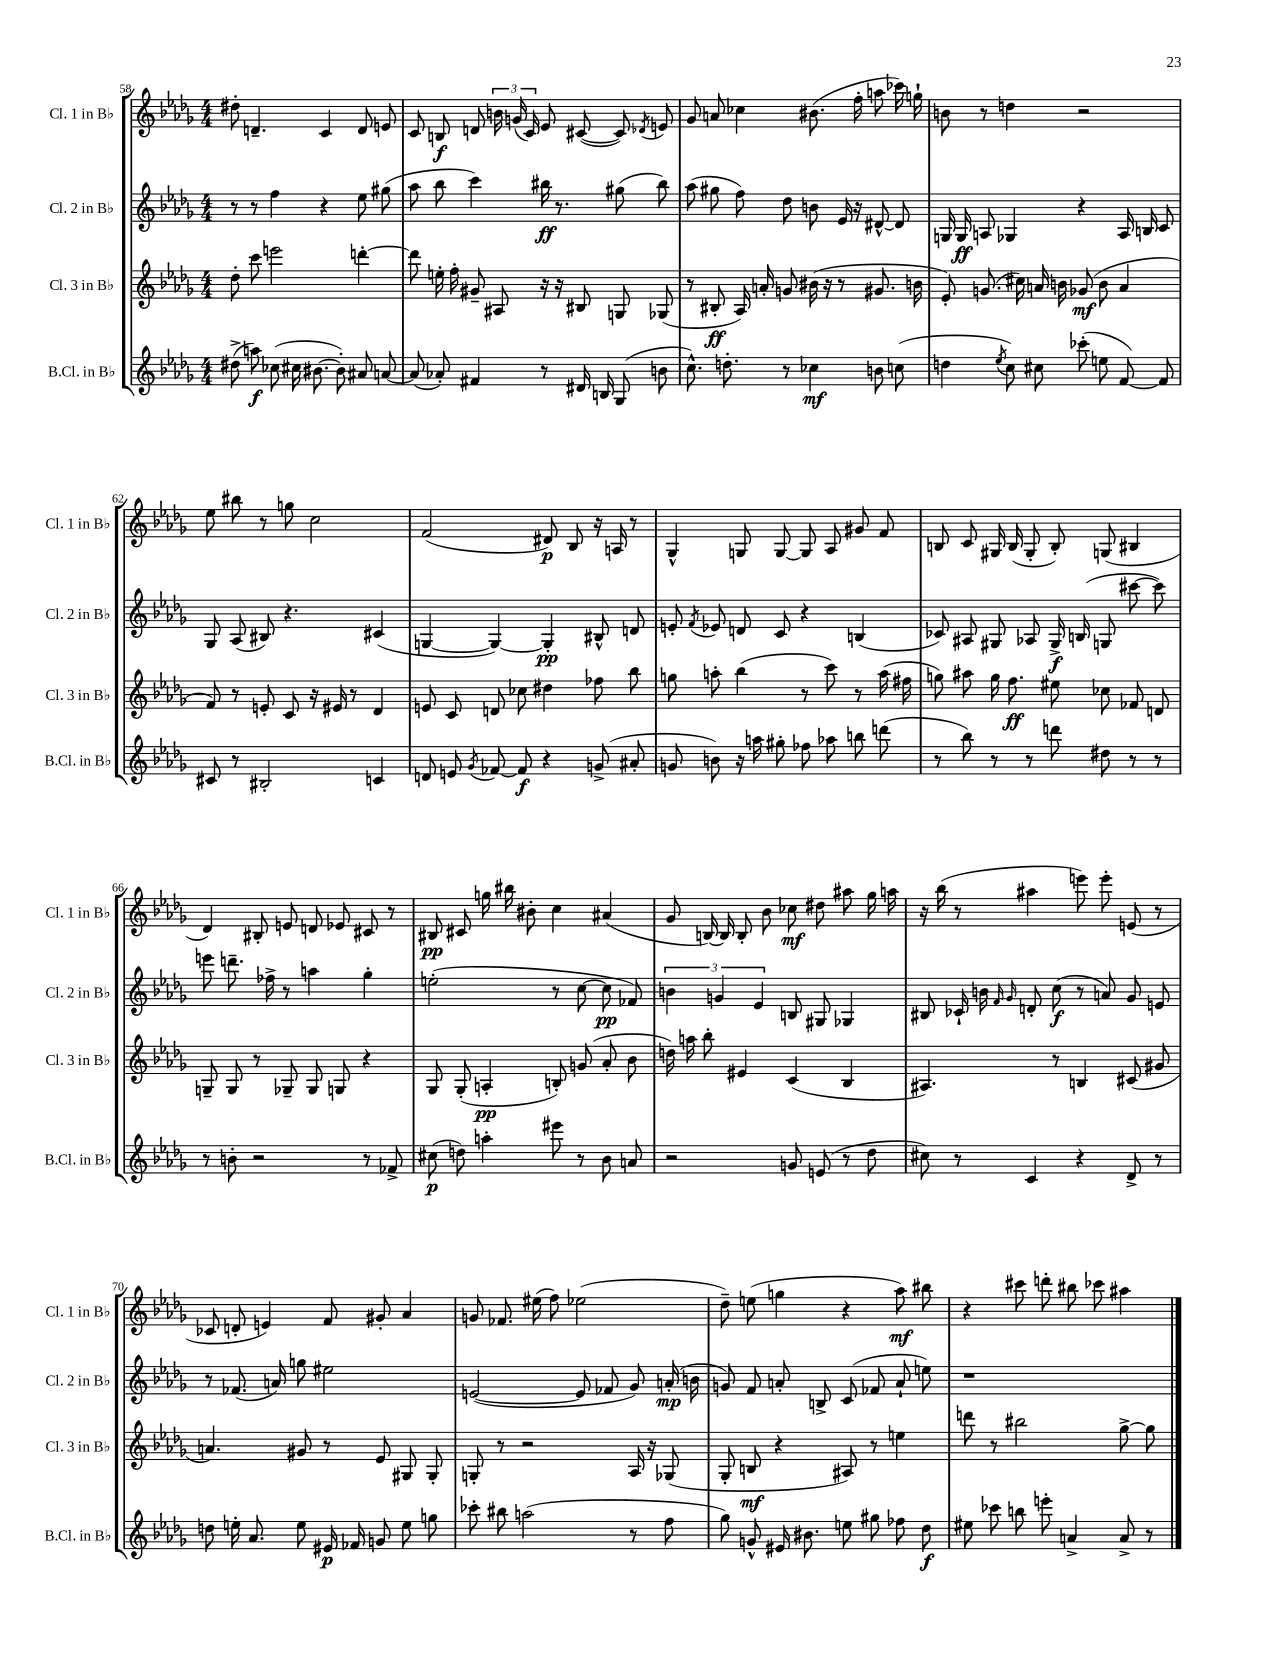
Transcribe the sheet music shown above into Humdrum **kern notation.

**kern	**dynam	**kern	**dynam	**kern	**dynam	**kern	**dynam
*part4	*part4	*part3	*part3	*part2	*part2	*part1	*part1
*staff4	*staff4	*staff3	*staff3	*staff2	*staff2	*staff1	*staff1
*I"B.Cl. in B♭	*	*I"Cl. 3 in B♭	*	*I"Cl. 2 in B♭	*	*I"Cl. 1 in B♭	*
*I'B.Cl. in B♭	*	*I'Cl. 3 in B♭	*	*I'Cl. 2 in B♭	*	*I'Cl. 1 in B♭	*
*clefG2	*	*clefG2	*	*clefG2	*	*clefG2	*
*k[b-e-a-d-g-]	*	*k[b-e-a-d-g-]	*	*k[b-e-a-d-g-]	*	*k[b-e-a-d-g-]	*
*M4/4	*	*M4/4	*	*M4/4	*	*M4/4	*
=58	=58	=58	=58	=58	=58	=58	=58
(8dd#X^\	.	8dd-'\	.	8r	.	8dd#X'\	.
8aan\)	f	8ccc\	.	8r	.	4.dn~/	.
(8cc-X\	.	2eeen\	.	4ff\	.	.	.
16cc#X\	.	.	.	.	.	.	.
[8.b#X\	.	.	.	.	.	.	.
.	.	.	.	4r	.	4c/	.
8b#'\])	.	.	.	.	.	.	.
8a#X/	.	[4dddn'\	.	8ee-\	.	8d/	.
[8an/	.	.	.	(8gg#X\	.	8en/	.
=59	=59	=59	=59	=59	=59	=59	=59
(8a/]	.	8ddd\]	.	8aa-\	.	8c/	.
8a-X'/)	.	16een'\	.	8bb-\	.	8Bn/	f
.	.	16ff'\	.	.	.	.	.
4f#X/	.	8g#X~/	.	4ccc\)	.	8dn/	.
.	.	8A#X/	.	.	.	24bn\	.
.	.	.	.	.	.	(24gn/	.
.	.	.	.	.	.	24c/)	.
8r	.	16r	.	16bb#X\	ff	8e-/	.
.	.	16r	.	8.r	.	.	.
16d#X/	.	8B#X/	.	.	.	([8c#X/	.
16Bn/	.	.	.	.	.	.	.
(8G-/	.	8Gn/	.	(8gg#X\	.	8c#/])	.
.	.	.	.	.	.	8qd-X/	.
8bn\	.	(8G-X/	.	8bb#\)	.	8en/	.
=60	=60	=60	=60	=60	=60	=60	=60
8.cc^^\)	.	8r	.	(8aa-\	.	8g-/	.
.	.	8B#X'/	ff	8gg#X\	.	8an/	.
8.ddn'\	.	.	.	.	.	.	.
.	.	16A-/)	.	8ff\)	.	4cc-X\	.
.	.	16an'/	.	.	.	.	.
8r	.	8gn/	.	8dd-\	.	.	.
4cc-X\	mf	(16b#X\	.	8bn\	.	(8.b#X\	.
.	.	16r	.	.	.	.	.
.	.	8r	.	16e-/	.	.	.
.	.	.	.	16r	.	16ff'\	.
8bn\	.	8.g#X/	.	[8d#X^^/	.	8aan\	.
(8ccn\	.	.	.	8d#/]	.	16ccc-X\)	.
.	.	16bn\	.	.	.	16ggn`\	.
=61	=61	=61	=61	=61	=61	=61	=61
4ddn\	.	8e-'/)	.	16Gn/	.	8bn\	.
.	.	.	.	16G/	ff	.	.
.	.	(8.gn/	.	8An/	.	8r	.
8qee-/	.	.	.	.	.	.	.
8cc\)	.	.	.	4G-X/	.	4ddn\	.
.	.	16cc#X\)	.	.	.	.	.
8cc#X\	.	16an/	.	.	.	.	.
.	.	16bn\	.	.	.	.	.
(8ccc-X'\	.	(8g-X/	mf	4r	.	2r	.
8een\	.	8b\	.	.	.	.	.
[8f/)	.	4a/	.	16A/	.	.	.
.	.	.	.	16Bn/	.	.	.
8f/]	.	.	.	8c/	.	.	.
!!LO:LB:g=z
=62	=62	=62	=62	=62	=62	=62	=62
8c#X/	.	8f/)	.	8G-/	.	8ee-\	.
8r	.	8r	.	(8A-/	.	8bb#X\	.
2B#X'/	.	8en'/	.	8B#X/)	.	8r	.
.	.	8c/	.	4.r	.	8ggn\	.
.	.	16r	.	.	.	2cc\	.
.	.	16e#X/	.	.	.	.	.
.	.	8r	.	.	.	.	.
4cn/	.	4d-/	.	(4c#X/	.	.	.
=63	=63	=63	=63	=63	=63	=63	=63
8dn/	.	8en/	.	[4Gn/	.	(2f/	.
8en/	.	8c/	.	.	.	.	.
8qg-/	.	.	.	.	.	.	.
[8f-X/	.	8dn/	.	4G/_)	.	.	.
8f-/]	f	8cc-X\	.	.	.	.	.
4r	.	4dd#X\	.	4G'/]	pp	8d#X/)	p
.	.	.	.	.	.	8B-/	.
(8gn^/	.	8ff-X\	.	8B#X^^/	.	16r	.
.	.	.	.	.	.	16An/	.
8a#X'/	.	8bb-\	.	8dn/	.	8r	.
=64	=64	=64	=64	=64	=64	=64	=64
8gn/	.	8ggn\	.	8en'/	.	4G-^^/	.
.	.	.	.	8qf/	.	.	.
8bn\)	.	8aan'\	.	8e-X/	.	.	.
16r	.	(4bb-\	.	8dn/	.	8Gn/	.
16aan\	.	.	.	.	.	.	.
8gg#X'\	.	.	.	8c/	.	[8G/	.
8ff-X\	.	8r	.	4r	.	8G/]	.
8aa-X\	.	8ccc\)	.	.	.	8A-/	.
8bbn\	.	8r	.	(4Bn/	.	8g#X/	.
(8dddn\	.	(16aa\	.	.	.	8f/	.
.	.	16ff#X\	.	.	.	.	.
=65	=65	=65	=65	=65	=65	=65	=65
8r	.	8ggn\)	.	8c-X/)	.	8Bn/	.
8bb-\)	.	8aa#X\	.	8A#X/	.	8c/	.
8r	.	16gg\	.	8G#X/	.	16G#X/	.
.	.	8.ff\	ff	.	.	(16B/	.
8r	.	.	.	8A-X/	.	8G#'/	.
8dddn\	.	8ee#X\	.	16G#^/	f	8B'/)	.
.	.	.	.	(16Bn/	.	.	.
8dd#X\	.	8cc-X\	.	8Gn/	.	(8Gn/	.
8r	.	8f-X/	.	[8ccc#X\	.	4B#X/	.
8r	.	8dn/	.	8ccc#\])	.	.	.
!!LO:LB:g=z
=66	=66	=66	=66	=66	=66	=66	=66
8r	.	8Gn~/	.	8eeen\	.	4d-/)	.
8bn'\	.	8G/	.	8.dddn~\	.	.	.
2r	.	8r	.	.	.	8B#X'/	.
.	.	.	.	16ff-X^\	.	.	.
.	.	8G-X~/	.	8r	.	8en/	.
.	.	8G-/	.	4aan\	.	8dn/	.
.	.	8Gn/	.	.	.	8e-X/	.
8r	.	4r	.	4gg-'\	.	8c#X/	.
8f-X^/	.	.	.	.	.	8r	.
=67	=67	=67	=67	=67	=67	=67	=67
(8cc#X\	p	8G-/	.	(2een'\	.	8B#X/	pp
8ddn\)	.	(8G-'/	.	.	.	8c#X/	.
4aan'\	.	4An'/	pp	.	.	16ggn\	.
.	.	.	.	.	.	16bb#X\	.
.	.	.	.	.	.	8b#X'\	.
8eee#X\	.	8Bn'/)	.	8r	.	4cc\	.
8r	.	(8gn/	.	[8cc\	.	.	.
8b-\	.	8a-'/	.	8cc\]	pp	(4a#X/	.
8an/	.	8b-\	.	8f-X/)	.	.	.
=68	=68	=68	=68	=68	=68	=68	=68
2r	.	16ddn\)	.	6bn\	.	8g-/	.
.	.	16aan\	.	.	.	.	.
.	.	8bb-'\	.	.	.	[16Bn/)	.
.	.	.	.	6gn/	.	.	.
.	.	.	.	.	.	16B/]	.
.	.	4e#X/	.	.	.	8B'/	.
.	.	.	.	6e-/	.	.	.
.	.	.	.	.	.	8b-\	.
8gn/	.	(4c/	.	8Bn/	.	8cc-X\	mf
(8en/	.	.	.	8G#X/	.	8dd#X\	.
8r	.	4B-/	.	4G-X/	.	8aa#X\	.
8dd-\	.	.	.	.	.	16gg-\	.
.	.	.	.	.	.	16aan\	.
=69	=69	=69	=69	=69	=69	=69	=69
8cc#X\)	.	4.A#X/)	.	8B#X/	.	16r	.
.	.	.	.	.	.	(16bb-\	.
8r	.	.	.	16c-X`/	.	8r	.
.	.	.	.	16bn\	.	.	.
.	.	.	.	16qqf/	.	.	.
.	.	.	.	16qqg-/	.	.	.
4c/	.	.	.	8dn'/	.	4aa#X\	.
.	.	8r	.	(8cc\	f	.	.
4r	.	4Bn/	.	8r	.	8eeen\)	.
.	.	.	.	8an/)	.	8eee'\	.
8d-^/	.	(8c#X/	.	8g-/	.	(8en/	.
8r	.	8g#X/	.	8en/	.	8r	.
!!LO:LB:g=z
=70	=70	=70	=70	=70	=70	=70	=70
8ddn\	.	4.an/)	.	8r	.	8c-X/	.
16een'\	.	.	.	(8.f-X/	.	8dn'/	.
8.a-/	.	.	.	.	.	.	.
.	.	.	.	.	.	4en/)	.
.	.	.	.	16an/)	.	.	.
8ee\	.	8g#X/	.	8ggn\	.	.	.
16e#X/	p	8r	.	2ee#X\	.	8f/	.
16f-X/	.	.	.	.	.	.	.
8gn/	.	8e-/	.	.	.	8g#X'/	.
8ee\	.	8G#X/	.	.	.	4a-/	.
8ggn\	.	8G#'/	.	.	.	.	.
=71	=71	=71	=71	=71	=71	=71	=71
8ccc-X'\	.	8Gn'/	.	([2en/	.	8gn/	.
8bb#X\	.	8r	.	.	.	8.f-X/	.
(2aan\	.	2r	.	.	.	.	.
.	.	.	.	.	.	(16ee#X\	.
.	.	.	.	.	.	8ff\)	.
.	.	.	.	8e/]	.	(2ee-X\	.
.	.	.	.	8f-X/	.	.	.
8r	.	16A-/	.	8g-/)	.	.	.
.	.	16r	.	.	.	.	.
8ff\	.	(8G-X/	.	(16an'/	mp	.	.
.	.	.	.	16bn\	.	.	.
=72	=72	=72	=72	=72	=72	=72	=72
8gg-\)	.	8G-'/	.	8gn/)	.	8dd-~\)	.
8gn^^/	.	8Bn/	mf	8f/	.	(8een\	.
16e#X/	.	4r	.	8an'/	.	4ggn\	.
8.b#X\	.	.	.	.	.	.	.
.	.	.	.	8Bn^/	.	.	.
8een\	.	8A#X/)	.	(8c/	.	4r	.
8gg#X\	.	8r	.	8f-X/	.	.	.
8ff-X\	.	4een\	.	8a`/	.	8aa-\)	mf
8dd-\	f	.	.	8een\)	.	8bb#X\	.
=73	=73	=73	=73	=73	=73	=73	=73
8ee#X\	.	8dddn\	.	1r	.	4r	.
8ccc-X\	.	8r	.	.	.	.	.
8bbn\	.	2bb#X\	.	.	.	8ccc#X\	.
8eeen'\	.	.	.	.	.	8dddn'\	.
4an^/	.	.	.	.	.	8bb#X\	.
.	.	.	.	.	.	8ccc-X\	.
8a^/	.	[8gg-^\	.	.	.	4aa#X\	.
8r	.	8gg-\]	.	.	.	.	.
==	==	==	==	==	==	==	==
*-	*-	*-	*-	*-	*-	*-	*-
